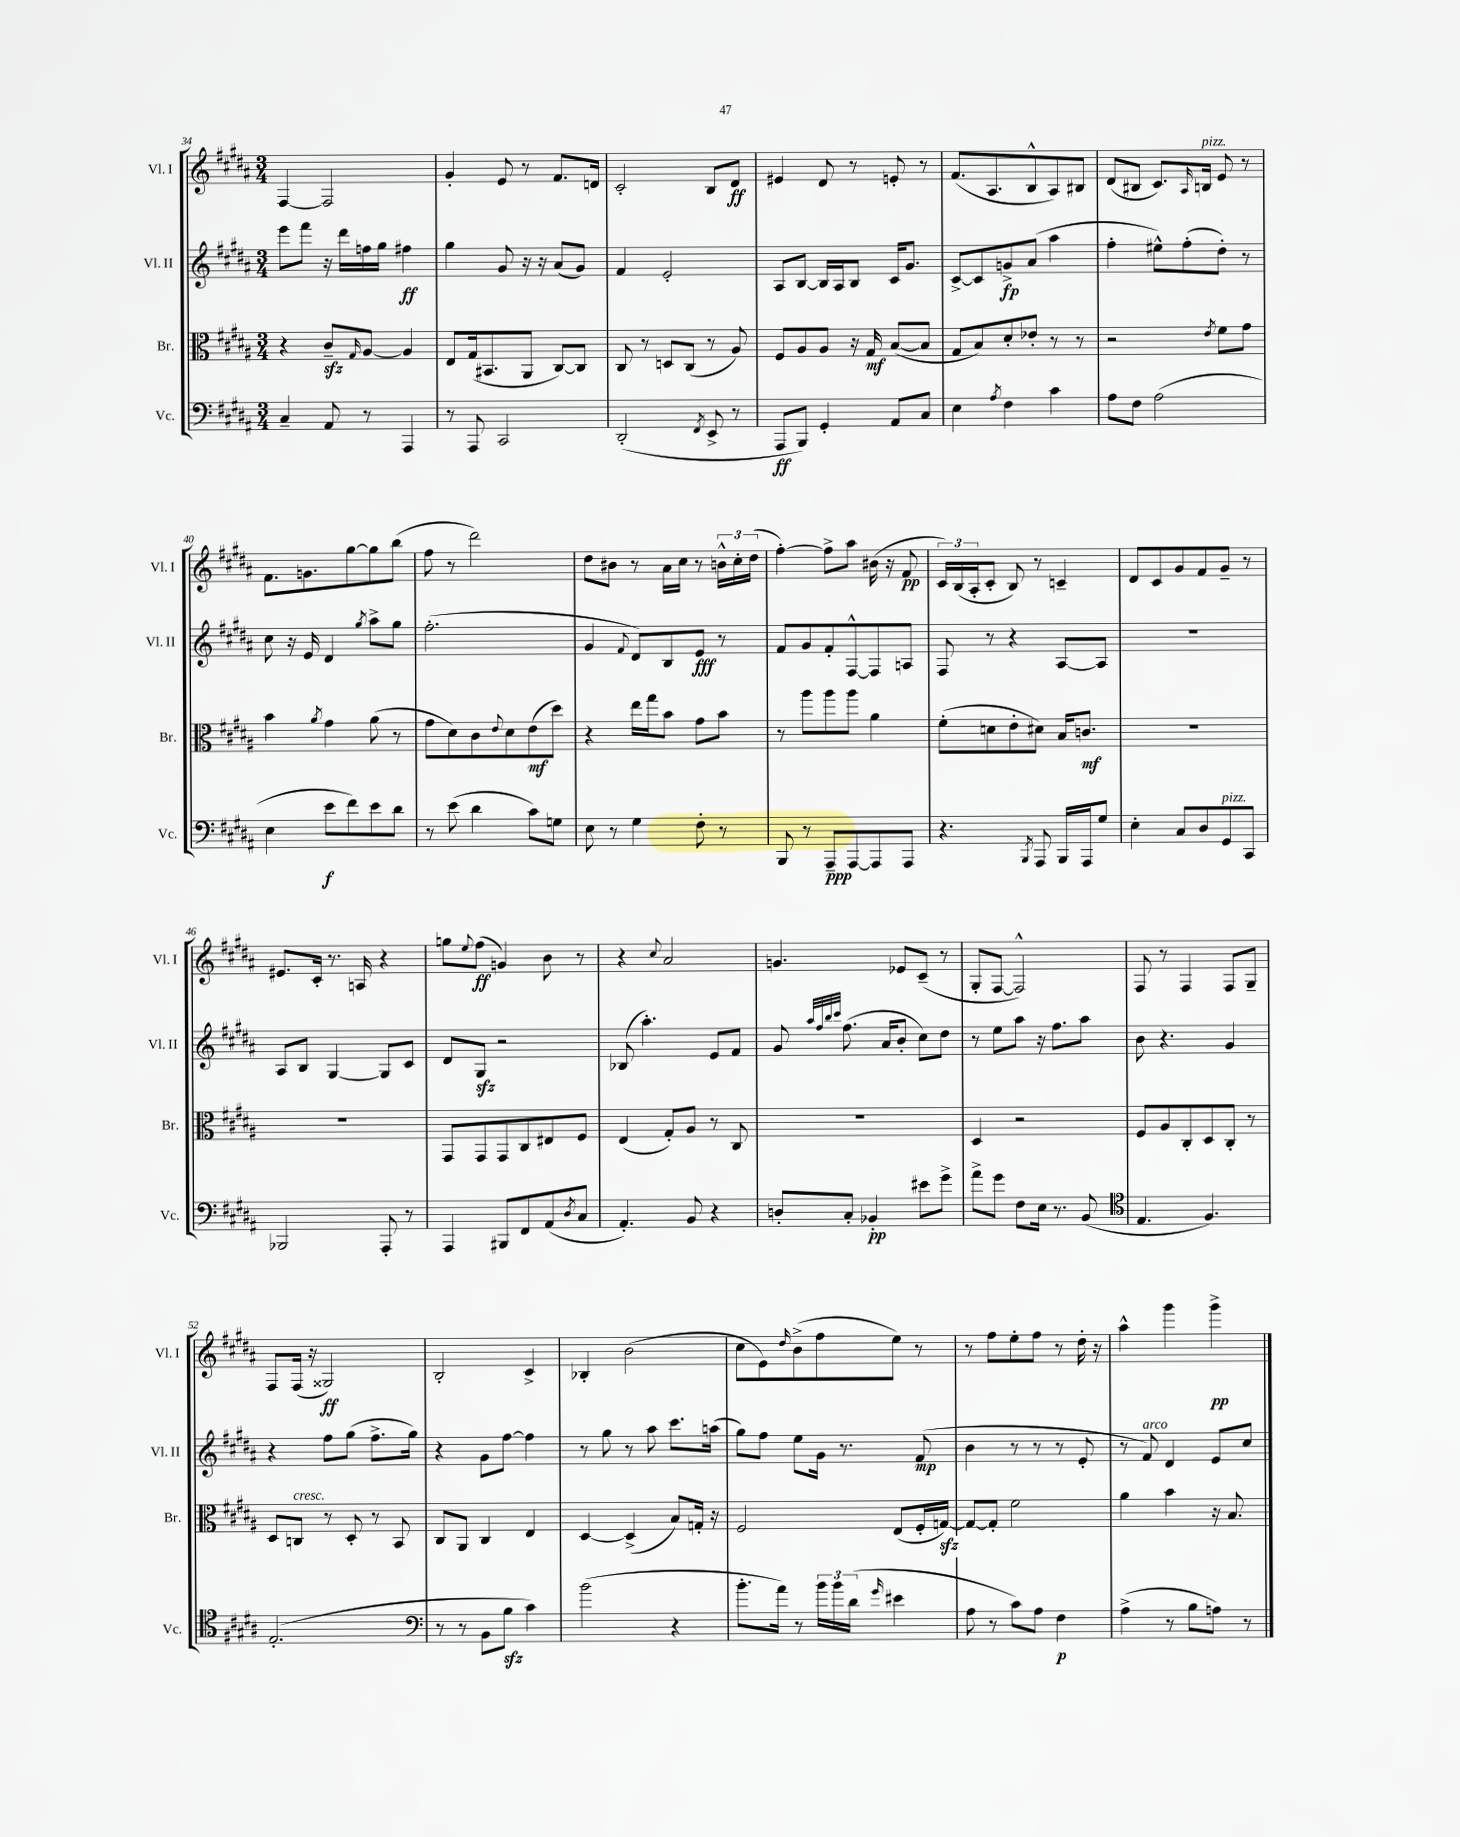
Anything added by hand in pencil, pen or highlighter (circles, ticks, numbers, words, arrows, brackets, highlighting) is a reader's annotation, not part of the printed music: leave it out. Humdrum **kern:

**kern	**kern	**kern	**kern
*staff4	*staff3	*staff2	*staff1
*clefF4	*clefC3	*clefG2	*clefG2
*k[f#c#g#d#a#]	*k[f#c#g#d#a#]	*k[f#c#g#d#a#]	*k[f#c#g#d#a#]
*M3/4	*M3/4	*M3/4	*M3/4
4C#~	4r	8eee	[4F#
.	.	8fff#	.
8AA#	8c#~	16r	2F#]
.	.	16ddd#	.
.	16qqG#	.	.
8r	[8A#	16ff	.
.	.	16gg#	.
4AAA#	4A#]	4ff#	.
=	=	=	=
8r	8E	4gg#	4g#'
8AAA#	(16G#	.	.
.	8.BB#	.	.
2CC#	.	8g#	8e
.	8AA#	16r	8r
.	.	16r	.
.	[8C#)	(8a#	8.f#
.	8C#]	8g#)	.
.	.	.	16d
=	=	=	=
(2DD#'	8C#	4f#	2c#'
.	8r	.	.
.	8D	2e'	.
.	(8C#	.	.
8qFF#	.	.	.
8EE^	8r	.	8B
8r	8A#)	.	8d#
=	=	=	=
8AAA#	8F#	8A#	4e#
8BBB)	8A#	[8B	.
4GG#'	8A#	16B]	8d#
.	.	16A#	.
.	16r	8B	8r
.	16G#	.	.
8AA#	([8B	16c#	8e'
.	.	8.g#	.
8C#	8B]	.	8r
=	=	=	=
4E	8G#	[8c#^	(8.f#
.	8B)	8c#]	.
.	.	.	8.A#
8qA#	.	.	.
4F#	8d#'	8g^	.
.	8e-'	(8a#	8B^^
4c#	8r	4aa#	8A#)
.	8r	.	8B#
=	=	=	=
8A#	2r	4ff#'	(8d#
8F#	.	.	8B#
(2A#	.	8ee#^^)	8.c#)
.	.	(8ff#'	.
.	.	.	16qqA#
.	.	.	16B
.	8qe	.	.
.	8f#	8dd#')	8e
.	8g#	8r	8r
=	=	=	=
4E	4b	8cc#	8.f#
.	.	16r	.
.	.	16e	8.g
.	8qa#	.	.
8e	4g#	4d#	.
8f#)	.	.	[8gg#
.	.	8qgg#	.
8e	(8a#	8aa#^	8gg#]
8d#	8r	8gg#	(8bb
=	=	=	=
8r	8g#	(2.ff#'	8ff#
(8e	8d#)	.	8r
4d#	8c#	.	2ddd#)
.	8qqe	.	.
.	8d#	.	.
8c#)	(8e	.	.
8G	8dd#)	.	.
=	=	=	=
8E	4r	4g#	8dd#
8r	.	.	8b#
.	.	8qqf#	.
4G#	16ee	8d#)	8r
.	16gg#	.	.
.	8b	8B	16a#
.	.	.	16cc#
8F#'	8g#	8e	8r
8r	8b	8r	24b^^
.	.	.	24cc#'
.	.	.	(24dd#
=	=	=	=
8BBB	8r	8f#	[4ff#')
8r	8aa#	8g#	.
8AAA#~	8aa#	8f#'	8ff#^]
[8AAA#	8aa#	[8F#^^	8aa#
8AAA#]	4a#	8F#]	(16b#
.	.	.	16r
8AAA#	.	8A	8f#
=	=	=	=
4.r	(8f#'	8F#	24c#)
.	.	.	(24B
.	.	.	24A#'
.	8d	8r	8c#'
.	8e'	4r	8B)
8qBBB	.	.	.
8AAA#	8d#)	.	8r
16BBB	16B	[8A#	4c~
16AAA#	8.c	.	.
8G#	.	8A#]	.
=	=	=	=
4E'	2.r	2.r	8d#
.	.	.	8c#
8C#	.	.	8g#
8D#	.	.	8f#
8GG#	.	.	8g#~
8CC#	.	.	8r
=	=	=	=
2BBB-	2.r	8A#	8.e#
.	.	8B	.
.	.	.	16c#'
.	.	[4G#	8.r
.	.	.	16A
8AAA#'	.	8G#]	4r
8r	.	8c#	.
=	=	=	=
4AAA#	8GG#	8d#	8gg
.	.	.	8qqee
.	8GG#	8G#	(8ff#
8BBB#	8GG#	2r	4g)
8FF#	8C#	.	.
(8AA#	8E#	.	8b
8qD#	.	.	.
8C#	8F#	.	8r
=	=	=	=
4.AA#')	(4E	(8B-	4r
.	.	4.aa#')	.
.	.	.	8qqcc#
.	8G#')	.	2a#
8BB	8A#	.	.
4r	8r	8e	.
.	8C#	8f#	.
=	=	=	=
8D'	2.r	8g#	4.g
.	.	32qqaa#	.
.	.	32qqff#	.
.	.	32qqbb	.
.	.	32qqccc#	.
8C#'	.	(8.ff#	.
4BB-'	.	.	.
.	.	16a#	.
.	.	8b'	8e-
8e#	.	8cc#)	(8c#~
8g#^	.	8dd#	8r
=	=	=	=
8a#^	4D#	8r	8G#'
8g#	.	8ee	[8F#
8F#	2r	8aa#	2F#^^])
16E	.	16r	.
8.r	.	8.ff#	.
(8BB	.	8aa#	.
=	=	=	=
*clefC4	*	*	*
4.E	8F#	8b	8F#
.	8A#	4.r	8r
.	8C#'	.	4F#
4.F#)	8D#	.	.
.	8C#'	4g#	8F#
.	8r	.	8G#~
=	=	=	=
(2.E'	8D#	4r	8F#
.	8C	.	(16F#
.	.	.	16r
.	8r	8ff#	2G##)
.	8D#'	(8gg#	.
.	8r	8.ff#^	.
.	8BB	.	.
.	.	16gg#)	.
=	=	=	=
*clefF4	*	*	*
8r	8C#	4r	2B'
8r	8AA#	.	.
8BB	4C#	8g#	.
8B	.	[8ff#	.
4c#)	4E	4ff#]	4c#^
=	=	=	=
(2b	[4D#	8r	4B-'
.	.	8gg#	.
.	(4D#^]	8r	(2b
.	.	8aa#	.
4r	8B)	8.ccc#	.
.	16G'	.	.
.	16r	(16aa	.
=	=	=	=
8.b'	2F#	8gg#)	8cc#
.	.	8ff#	8e)
16a#)	.	.	.
.	.	.	16qqdd#
8r	.	8ee	(8b^
24b	.	16g#	8ff#
24b	.	.	.
.	.	8.r	.
(24d#	.	.	.
16qqg#	.	.	.
4e#	(8E	.	8ee)
.	16F#'	(8f#	8r
.	[16G)	.	.
=	=	=	=
8A#	8G_	4b	8r
8r	8G']	.	8ff#
8c#)	2f#	8r	8ee'
8A#	.	8r	8ff#
4F#	.	8r	8r
.	.	8e'	16dd#'
.	.	.	16r
=	=	=	=
(4A#^	4a#	8r	4aa#^^
.	.	8f#)	.
8r	4b	4d#	4ggg#
8B	.	.	.
8A)	16r	8e	4ggg#^
.	8.B	.	.
8r	.	8cc#	.
==	==	==	==
*-	*-	*-	*-
